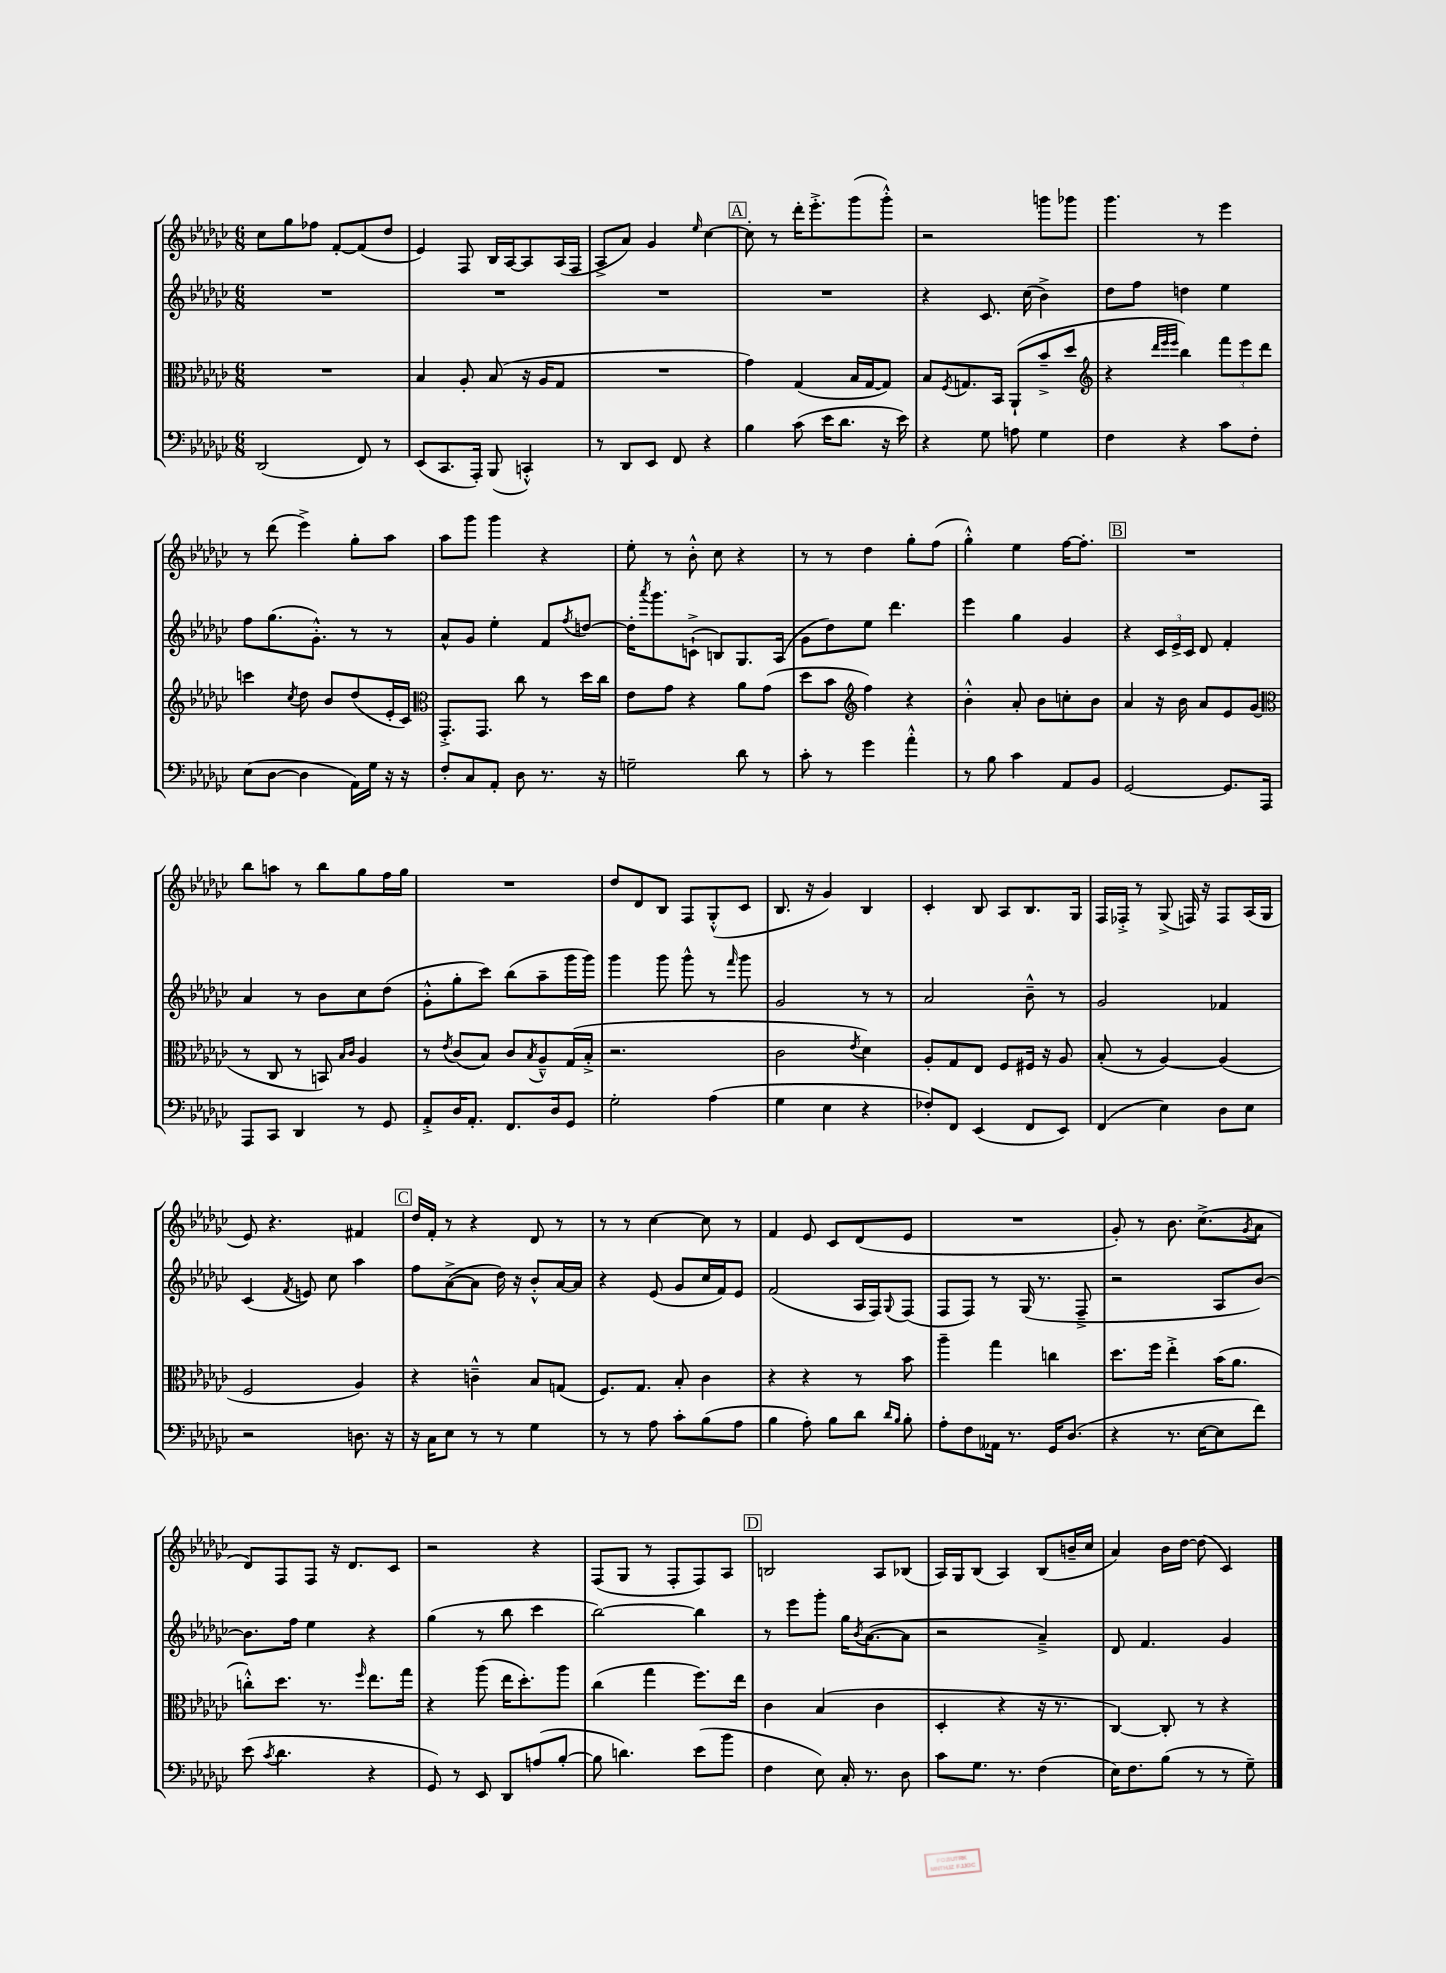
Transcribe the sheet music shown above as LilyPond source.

<<
\new StaffGroup <<
\new Staff = "s0" {
    \clef treble \key ges \major \numericTimeSignature \time 6/8
    ces''8 ges''8 fes''8 f'8~-. f'8( des''8 |
    ees'4) f8 bes16 aes16~ aes8 aes16( f16 |
    aes8-> aes'8) ges'4 \grace { ees''16 } ces''4~ |
    \mark \markup { \box "A" } ces''8-. r8 des'''16-. ees'''8.-.-> ges'''8( ges'''8-.-^) |
    r2 g'''8 ges'''8 |
    ges'''4. r8 ees'''4 |
    r8 des'''8( ees'''4->) ges''8-. aes''8 |
    aes''8 ges'''8 ges'''4 r4 |
    ees''8-. r8 bes'8-.-^ ces''8 r4 |
    r8 r8 des''4 ges''8-. f''8( |
    ges''4-.-^) ees''4 f''16~ f''8.-. |
    \mark \markup { \box "B" } R2. |
    bes''8 a''8 r8 bes''8 ges''8 f''16 ges''16 |
    R2. |
    des''8 des'8 bes8 f8 ges8-.-^( ces'8 |
    bes8. r16 ges'4) bes4 |
    ces'4-. bes8 aes8 bes8. ges16 |
    f16 fes16-.-> r8 ges8->( f16) r16 f8 aes16( ges16 |
    ees'8) r4. fis'4 |
    \mark \markup { \box "C" } des''16 f'16-. r8 r4 des'8 r8 |
    r8 r8 ces''4~ ces''8 r8 |
    f'4 ees'8 ces'8 des'8( ees'8 |
    R2. |
    ges'8-.) r8 bes'8. ces''8.->( \acciaccatura { ges'8 } aes'8 |
    des'8) f8 f8 r16 des'8. ces'8 |
    r2 r4 |
    f8( ges8 r8 f8-. f8) aes8 |
    \mark \markup { \box "D" } b2 aes8 bes8( |
    aes16) ges16 bes8( aes4) bes8( b'16-- ces''16 |
    aes'4) bes'16 des''16~ des''8( ces'4) \bar "|." |
}
\new Staff = "s1" {
    \clef treble \key ges \major \numericTimeSignature \time 6/8
    R2. |
    R2. |
    R2. |
    \mark \markup { \box "A" } R2. |
    r4 ces'8. ces''16( bes'4->) |
    des''8 f''8 d''4 ees''4 |
    f''8 ges''8.( ges'8.-.-^) r8 r8 |
    aes'8-^ ges'8 ees''4-. f'8 \acciaccatura { f''8 } d''8~ |
    d''16-. \acciaccatura { aes'''8 } ges'''8. c'8-!->( b8) ges8. aes16( |
    ges'8 des''8) ees''8 des'''4. |
    ees'''4 ges''4 ges'4 |
    \mark \markup { \box "B" } r4 \tuplet 3/2 { ces'16 ees'16-> ces'16 } des'8 f'4-. |
    aes'4 r8 bes'8 ces''8 des''8( |
    ges'8-.-^ ges''8-. ces'''8) bes''8( aes''8-- ges'''16 ges'''16) |
    ges'''4 ges'''8 ges'''8-^ r8 \grace { f'''16 } ges'''8 |
    ges'2 r8 r8 |
    aes'2 bes'8---^ r8 |
    ges'2 fes'4 |
    ces'4( \acciaccatura { f'8 } e'8) ces''8 aes''4 |
    \mark \markup { \box "C" } f''8 aes'8~->( aes'8 des''16) r16 bes'8-.-^ aes'16~ aes'16 |
    r4 ees'8( ges'8 ces''16 f'16) ees'8 |
    f'2( aes16 f16) \appoggiatura { ges8 } f8( |
    f8 f8) r8 ges16( r8. f8---> |
    r2 aes8 bes'8~) |
    bes'8. f''16 ees''4 r4 |
    ges''4( r8 bes''8 ces'''4 |
    bes''2~) bes''4 |
    \mark \markup { \box "D" } r8 ees'''8 ges'''8-. ges''16 \acciaccatura { bes'8 } aes'8.~( aes'8 |
    r2 aes'4--->) |
    des'8 f'4. ges'4 \bar "|." |
}
\new Staff = "s2" {
    \clef alto \key ges \major \numericTimeSignature \time 6/8
    R2. |
    bes4 aes8-. bes8( r16 aes16 ges8 |
    R2. |
    \mark \markup { \box "A" } ges'4) ges4( bes16 ges16~ ges8) |
    bes8 \acciaccatura { f8 } g8. bes,16 aes,8-!( bes'8---> des''8 |
    \clef treble r4 \grace { des'''32 ees'''32 ees'''32 } bes''4) \tuplet 3/2 { f'''8 ees'''8 des'''8 } |
    c'''4 \acciaccatura { ces''8 } des''8 bes'8 des''8( ees'16-. ces'16) |
    \clef alto ges,8.-.-> ges,8. ces''8 r8 des''16 ces''16 |
    ees'8 ges'8 r4 aes'8 ges'8( |
    des''8 bes'8 \clef treble f''4) r4 |
    bes'4-.-^ aes'8-. bes'8 c''8-. bes'8 |
    \mark \markup { \box "B" } aes'4 r16 bes'16 aes'8 ees'8 ges'8( |
    \clef alto r8 ces8 r8 b,8) \grace { bes16 ces'16 } aes4 |
    r8 \acciaccatura { ees'8 } ces'8( bes8) ces'8 \acciaccatura { bes8 } aes8---^ ges16( bes16-.-> |
    r2. |
    ces'2 \acciaccatura { ees'8 } des'4) |
    aes8-. ges8 ees8 f8 fis16 r16 aes8 |
    bes8-.( r8 aes4~) aes4( |
    f2 aes4) |
    \mark \markup { \box "C" } r4 c'4---^ bes8 g8( |
    f8.) ges8. bes8-. ces'4 |
    r4 r4 r8 bes'8 |
    aes''4-- ges''4 c''4 |
    des''8. f''16 ees''4-.-> bes'16( aes'8. |
    c''8-.-^) des''8. r8. \grace { f''16 } ees''8. ges''16 |
    r4 aes''8( ees''16 des''8.-.) aes''8 |
    ces''4( ges''4 f''8.) ees''16 |
    \mark \markup { \box "D" } ces'4 bes4( ces'4 |
    des4-. r4 r16 r8. |
    ces4~) ces8-. r8 r4 \bar "|." |
}
\new Staff = "s3" {
    \clef bass \key ges \major \numericTimeSignature \time 6/8
    des,2( f,8) r8 |
    ees,8( ces,8. aes,,16-.) bes,,8( c,4-.-^) |
    r8 des,8 ees,8 f,8 r4 |
    \mark \markup { \box "A" } bes4 ces'8( ees'16 des'8. r16 ees'16) |
    r4 ges8 a8 ges4 |
    f4 r4 ces'8 f8-. |
    ees8( des8~ des4 aes,16) ges16 r16 r16 |
    f8-. ces8 aes,8-. des8 r8. r16 |
    g2-- des'8 r8 |
    ces'8-. r8 ges'4 aes'4-.-^ |
    r8 bes8 ces'4 aes,8 bes,8 |
    \mark \markup { \box "B" } ges,2~ ges,8. aes,,16 |
    aes,,8 ces,8 des,4 r8 ges,8 |
    aes,8-.-> des16 aes,8.-. f,8. des16 ges,8 |
    ges2-. aes4( |
    ges4 ees4 r4 |
    fes8-.) f,8 ees,4( f,8 ees,8) |
    f,4( ees4) des8 ees8 |
    r2 d8. r16 |
    \mark \markup { \box "C" } r16 ces16 ees8 r8 r8 ges4 |
    r8 r8 aes8 ces'8-. bes8( aes8 |
    bes4 aes8-.) bes8 des'8 \grace { des'16 bes16 } bes8-. |
    aes8-. f8 aeses,16 r8. ges,16 des8.( |
    r4 r8. ees16~ ees8 f'8) |
    ees'8( \acciaccatura { ces'8 } des'4. r4 |
    ges,8) r8 ees,8 des,8 a8( bes8~-. |
    bes8 d'4.) ees'8( bes'8 |
    \mark \markup { \box "D" } f4 ees8) ces16-. r8. des8 |
    ces'8 ges8. r8. f4( |
    ees16) f8. bes8( r8 r8 ges8--) \bar "|." |
}
>>
>>
\layout { \context { \Score \remove "Bar_number_engraver" } }
